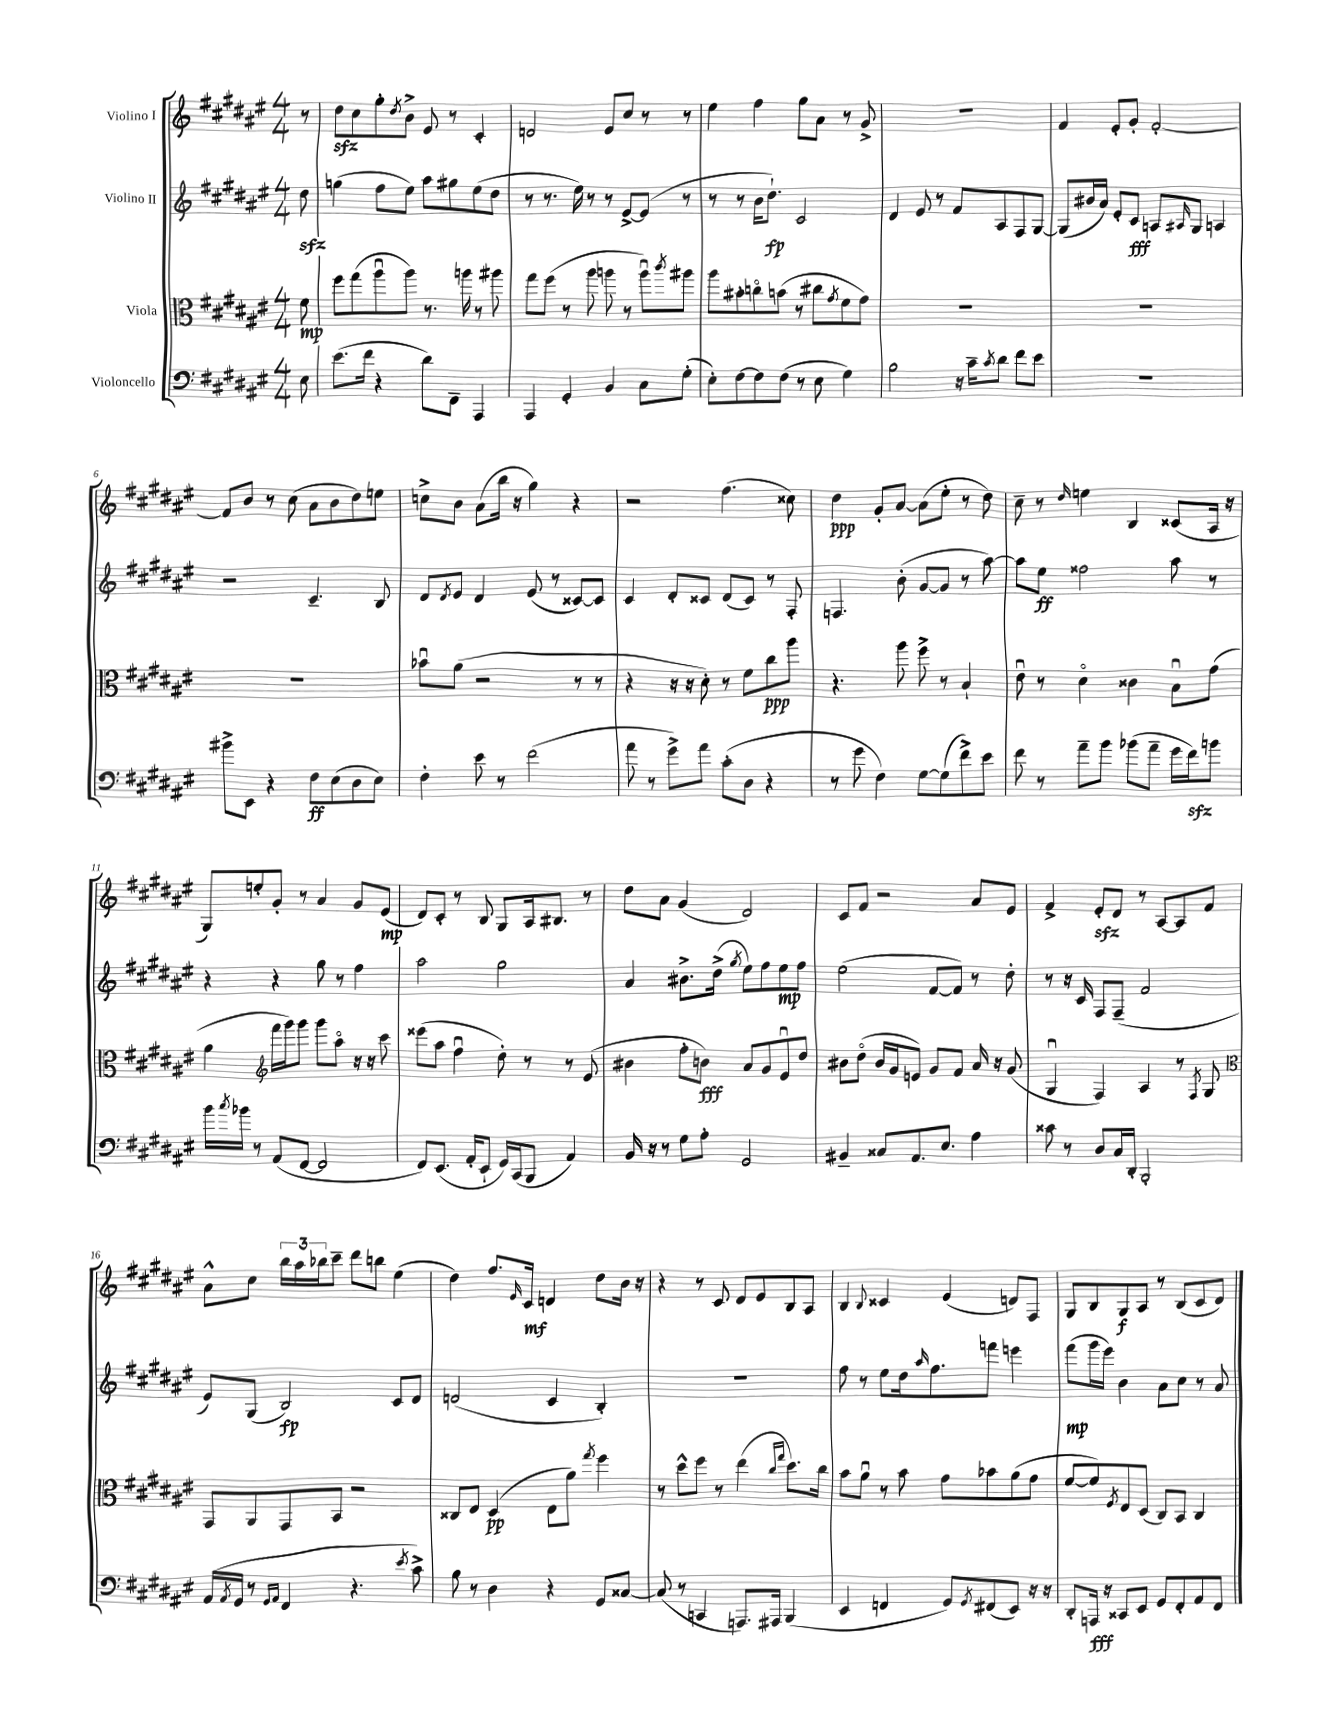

**kern	**dynam	**kern	**dynam	**kern	**dynam	**kern	**dynam
*part4	*part4	*part3	*part3	*part2	*part2	*part1	*part1
*staff4	*staff4	*staff3	*staff3	*staff2	*staff2	*staff1	*staff1
*I"Violoncello	*	*I"Viola	*	*I"Violino II	*	*I"Violino I	*
*clefF4	*	*clefC3	*	*clefG2	*	*clefG2	*
*k[f#c#g#d#a#e#]	*	*k[f#c#g#d#a#e#]	*	*k[f#c#g#d#a#e#]	*	*k[f#c#g#d#a#e#]	*
*M4/4	*	*M4/4	*	*M4/4	*	*M4/4	*
=	=	=	=	=	=	=	=
8E#\	.	8f#\	mp	8dd#zz\	.	8r	.
=1	=1	=1	=1	=1	=1	=1	=1
(8.e#\L	.	8ff#\L	.	(4ggn\	.	8dd#zz\L	.
.	.	(8gg#\	.	.	.	8cc#\	.
16f#\Jk	.	.	.	.	.	.	.
4r	.	8aa#u\	.	8ff#\L	.	8gg#'\	.
.	.	.	.	.	.	8qdd#/	.
.	.	8aa#\J)	.	8ee#\J)	.	8b^\J	.
8d#\L)	.	8.r	.	8aa#\L	.	8e#/	.
8FF#~\J	.	.	.	8gg#X\	.	8r	.
.	.	16aan\	.	.	.	.	.
4AAA#/	.	8r	.	(8ee#\	.	4c#'/	.
.	.	8aa#X\	.	8dd#\J	.	.	.
=2	=2	=2	=2	=2	=2	=2	=2
4AAA#/	.	8gg#\L	.	8r	.	2dn/	.
.	.	(8ff#\J	.	8.r	.	.	.
4GG#'/	.	8r	.	.	.	.	.
.	.	.	.	16ee#\)	.	.	.
.	.	8aa#\	.	8r	.	.	.
4BB/	.	8aan\	.	8r	.	8e#/L	.
.	.	8r	.	[8e#^/L	.	8cc#/J	.
8C#\L	.	8aau\L)	.	(8e#/J]	.	8r	.
.	.	8qccc#/	.	.	.	.	.
(8G#'\J	.	8aa#X\J	.	8r	.	8r	.
=3	=3	=3	=3	=3	=3	=3	=3
8E#'\L)	.	8aa#\L	.	8r	.	4ee#\	.
[8F#\	.	8b#X'\	.	8r	.	.	.
8F#\]	.	8ccn\	.	16b\KL	.	4ff#\	.
.	.	.	.	8.dd#`\J)	fp	.	.
(8F#\J	.	(8bn\J	.	.	.	.	.
8r	.	8r	.	2c#/	.	8gg#\L	.
8E#\	.	8cc#X\L	.	.	.	8a#\J	.
.	.	8qg#/	.	.	.	.	.
4G#\)	.	8f#\	.	.	.	8r	.
.	.	8g#\J)	.	.	.	8g#^/	.
=4	=4	=4	=4	=4	=4	=4	=4
2B\	.	1r	.	4d#/	.	1r	.
.	.	.	.	8e#/	.	.	.
.	.	.	.	8r	.	.	.
16r	.	.	.	8f#/L	.	.	.
16c#~\KL	.	.	.	.	.	.	.
8qc#/	.	.	.	.	.	.	.
8d#\J	.	.	.	8A#/	.	.	.
8f#\L	.	.	.	8F#/	.	.	.
8e#\J	.	.	.	[8G#/J	.	.	.
=5	=5	=5	=5	=5	=5	=5	=5
1r	.	1r	.	(8G#/L]	.	4f#/	.
.	.	.	.	16b#X/L	.	.	.
.	.	.	.	16a#/JJ)	.	.	.
.	.	.	.	8e#'/L	.	8e#'/L	.
.	.	.	.	8c#/J	fff	8g#'/J	.
.	.	.	.	8An/L	.	[2f#'/	.
.	.	.	.	16qqA#X/	.	.	.
.	.	.	.	8G#/J	.	.	.
.	.	.	.	4An/	.	.	.
!!LO:LB:g=z
=6	=6	=6	=6	=6	=6	=6	=6
8b#X^\L	.	1r	.	2r	.	8f#/L]	.
8EE#\J	.	.	.	.	.	8b/J	.
4r	.	.	.	.	.	8r	.
.	.	.	.	.	.	(8cc#\	.
8F#\L	ff	.	.	4.c#~/	.	8a#\L	.
(8E#\	.	.	.	.	.	8b\	.
8D#\	.	.	.	.	.	8dd#\)	.
8E#\J)	.	.	.	8B/	.	8een\J	.
=7	=7	=7	=7	=7	=7	=7	=7
4F#'\	.	8b-Xu\L	.	8d#/L	.	8ccn^\L	.
.	.	.	.	8qd#/	.	.	.
.	.	(8a#\J	.	8e#/J	.	8b\J	.
8e#\	.	2r	.	4d#/	.	(8a#\L	.
8r	.	.	.	.	.	16bb\Jk	.
.	.	.	.	.	.	16r	.
(2f#\	.	.	.	(8e#/	.	4gg#\)	.
.	.	.	.	8r	.	.	.
.	.	8r	.	[8c##X/L)	.	4r	.
.	.	8r	.	8c##/J]	.	.	.
=8	=8	=8	=8	=8	=8	=8	=8
8a#\	.	4r	.	4c#/	.	2r	.
8r	.	.	.	.	.	.	.
8g#^\L)	.	16r	.	8d#'/L	.	.	.
.	.	16r	.	.	.	.	.
8a#\J	.	8d#'\)	.	8c##X/J	.	.	.
(8c#'\L	.	8r	.	(8d#/L	.	(4.ff#\	.
8D#\J	.	8f#\L	.	8c##/J)	.	.	.
4r	.	8cc#\	ppp	8r	.	.	.
.	.	8aa#\J	.	8F#'/	.	8cc##X\)	.
=9	=9	=9	=9	=9	=9	=9	=9
8r	.	4.r	.	4.Fn/	.	4dd#\	ppp
8g#\	.	.	.	.	.	.	.
4F#\)	.	.	.	.	.	8g#'/L	.
.	.	8aa#\	.	(8b'\	.	[8a#/J	.
[8G#\L	.	8ff#^\	.	[8g#/L	.	(8a#\L]	.
(8G#\]	.	8r	.	8g#/J]	.	8ee#'\J	.
8f#^\)	.	4B`/	.	8r	.	8r	.
8e#\J	.	.	.	[8aa#\)	.	8dd#\)	.
=10	=10	=10	=10	=10	=10	=10	=10
8f#\	.	8e#u\	.	8aa#\L]	.	8cc#~\	.
8r	.	8r	.	8ee#\J	ff	8r	.
.	.	.	.	.	.	16qqdd#/	.
8a#~\L	.	4d#\	.	2ff##X\	.	4een\	.
8b\J	.	.	.	.	.	.	.
(8b-X\L	.	4c##X\	.	.	.	4B/	.
8a#~\J	.	.	.	.	.	.	.
16g#\LL	.	8Bu\L	.	8aa#\	.	(8c##X/L	.
16f#zz\J)	.	.	.	.	.	.	.
8bn\J	.	(8g#\J	.	8r	.	16A#/Jk	.
.	.	.	.	.	.	16r	.
!!LO:LB:g=z
=11	=11	=11	=11	=11	=11	=11	=11
16b\LL	.	4a#\	.	4r	.	8G#/L)	.
8qcc#/	.	.	.	.	.	.	.
16b-X\JJ	.	.	.	.	.	.	.
8r	.	.	.	.	.	8een'/	.
*	*	*clefG2	*	*	*	*	*
(8AA#/L	.	16fff#\LL	.	4r	.	8g#'/J	.
.	.	16ggg#\J)	.	.	.	.	.
[8FF#/J	.	8ggg#\J	.	.	.	8r	.
2FF#/]	.	8ggg#\L	.	8gg#\	.	4a#/	.
.	.	8aa#\J	.	8r	.	.	.
.	.	16r	.	4ff#\	.	8g#/L	.
.	.	16r	.	.	.	.	.
.	.	8ccc#\	.	.	.	(8e#/J	mp
=12	=12	=12	=12	=12	=12	=12	=12
8FF#/L)	.	(8eee##X\L	.	2aa#\	.	8d#/L)	.
(8.EE#/J	.	8aa#\J	.	.	.	8c#'/J	.
.	.	4ff#u\	.	.	.	8r	.
16AA#'/KL	.	.	.	.	.	.	.
8EE#`/J	.	.	.	.	.	8B/	.
16GG#/LL)	.	8dd#'\)	.	2gg#\	.	8G#/L	.
(16CC#/J	.	.	.	.	.	.	.
8BBB/J	.	8r	.	.	.	16A#/k	.
.	.	.	.	.	.	8.B#X/J	.
4AA#/)	.	8r	.	.	.	.	.
.	.	(8e#/	.	.	.	8r	.
=13	=13	=13	=13	=13	=13	=13	=13
16BB/	.	4b#X\	.	4a#/	.	8dd#\L	.
16r	.	.	.	.	.	.	.
8r	.	.	.	.	.	8a#\J	.
8G#\L	.	8ff#'\L	.	8.b#X^\L	.	(4g#/	.
8A#'\J	.	8bn\J)	fff	.	.	.	.
.	.	.	.	(16dd#^\Jk	.	.	.
.	.	.	.	8qgg#/	.	.	.
2GG#/	.	8a#/L	.	8ee#\L)	.	2d#/)	.
.	.	8g#/	.	8ff#\	.	.	.
.	.	8e#u/	.	8ee#\	mp	.	.
.	.	8dd#/J	.	8ff#\J	.	.	.
=14	=14	=14	=14	=14	=14	=14	=14
4BB#X~/	.	8b#X\L	.	(2ee#\	.	8c#/L	.
.	.	(8dd#\J	.	.	.	8f#/J	.
8C##X/L	.	16b#/LL	.	.	.	2r	.
.	.	16g#/J	.	.	.	.	.
8.AA#/	.	8en/J)	.	.	.	.	.
.	.	8g#/L	.	[8f#/L	.	.	.
8.E#/J	.	.	.	.	.	.	.
.	.	8f#/J	.	8f#/J])	.	.	.
4A#\	.	16a#/	.	8r	.	8a#/L	.
.	.	16r	.	.	.	.	.
.	.	(8g#/	.	8dd#'\	.	8e#/J	.
=15	=15	=15	=15	=15	=15	=15	=15
8c##X\	.	4G#u/	.	8r	.	4f#^/	.
8r	.	.	.	16r	.	.	.
.	.	.	.	16c#/	.	.	.
8D#/L	.	4F#/)	.	8F#/L	.	8e#zz'/L	.
16C#/L	.	.	.	(8F#~/J	.	8d#/J	.
16DD#'/JJ	.	.	.	.	.	.	.
2BBB'/	.	4A#/	.	2f#/	.	8r	.
.	.	.	.	.	.	[8A#/L	.
.	.	8r	.	.	.	8A#/]	.
.	.	8qF#/	.	.	.	.	.
.	.	8G#/	.	.	.	8f#/J	.
!!LO:LB:g=z
=16	=16	=16	=16	=16	=16	=16	=16
*	*	*clefC3	*	*	*	*	*
(16AA#/LL	.	8GG#/L	.	8e#/L)	.	8a#^^\L	.
8qAA#/	.	.	.	.	.	.	.
16GG#/JJ	.	.	.	.	.	.	.
8r	.	8AA#/	.	(8G#/J	.	8cc#\J	.
16qqGG#/LL	.	.	.	.	.	.	.
16qqAA#/JJ	.	.	.	.	.	.	.
4FF#/	.	8GG#/	.	2B/)	fp	24bb\LL	.
.	.	.	.	.	.	24aa#\	.
.	.	.	.	.	.	24bb-X\J	.
.	.	8BB/J	.	.	.	8ccc#~\J	.
4.r	.	2r	.	.	.	8ddd#\L	.
.	.	.	.	.	.	8bbn\J	.
.	.	.	.	8c#/L	.	(4ee#\	.
8qe#/	.	.	.	.	.	.	.
8c#^\)	.	.	.	8d#/J	.	.	.
=17	=17	=17	=17	=17	=17	=17	=17
8B\	.	8C##X/L	.	(2dn/	.	4dd#\)	.
8r	.	8E#/J	.	.	.	.	.
4D#\	.	(4D#/	pp	.	.	8.ff#/L	.
.	.	.	.	.	.	16qqe#/	.
.	.	.	.	.	.	16c#/Jk	mf
4r	.	8E#\L	.	4c#/	.	4dn/	.
.	.	8a#\J)	.	.	.	.	.
.	.	8qgg#/	.	.	.	.	.
8GG#/L	.	4ff#\	.	4B'/)	.	8dd#\L	.
[8C##X/J	.	.	.	.	.	16b\Jk	.
.	.	.	.	.	.	16r	.
=18	=18	=18	=18	=18	=18	=18	=18
(8C##/]	.	8r	.	1r	.	4r	.
8r	.	8dd#^^\L	.	.	.	.	.
4CCn/	.	8ff#\J	.	.	.	8r	.
.	.	8r	.	.	.	8c#/	.
8.AAAn/L)	.	(4ee#\	.	.	.	8d#/L	.
.	.	.	.	.	.	8e#/	.
16AAA#X/Jk	.	.	.	.	.	.	.
.	.	16qqcc#/LL	.	.	.	.	.
.	.	16qqgg#/JJ	.	.	.	.	.
(4BBB/	.	8.dd#\L)	.	.	.	8B/	.
.	.	.	.	.	.	8A#/J	.
.	.	16cc#\Jk	.	.	.	.	.
=19	=19	=19	=19	=19	=19	=19	=19
4EE#/	.	8b\L	.	8ff#\	.	4B/	.
.	.	8a#u\J	.	8r	.	.	.
.	.	.	.	.	.	8qqB/	.
4FFn/	.	8r	.	8ee#\L	.	4c##X/	.
.	.	8b\	.	16dd#\k	.	.	.
.	.	.	.	16qqaa#/	.	.	.
.	.	.	.	8.ff#\	.	.	.
8GG#/L)	.	8g#\L	.	.	.	(4e#/	.
8qGG#/	.	.	.	.	.	.	.
(8FF#X/	.	8b-X\	.	8fffn\J	.	.	.
8EE#/J)	.	(8a#\	.	4eeen\	.	8dn/L)	.
16r	.	8g#\J	.	.	.	8F#/J	.
16r	.	.	.	.	.	.	.
=20	=20	=20	=20	=20	=20	=20	=20
8DD#'/L	.	[8f#/L	.	(8fff#\L	mp	8G#/L	.
16AAAn/Jk	fff	8f#/])	.	16ggg#\L	.	8B/	.
16r	.	.	.	16eee#\JJ)	.	.	.
.	.	8qF#/	.	.	.	.	.
8CC##X/L	.	8E#/	.	4b\	.	8G#/	f
8EE#/J	.	(8D#/J	.	.	.	8A#/J	.
8GG#/L	.	8C#/L)	.	8a#\L	.	8r	.
8FF#'/	.	8BB/J	.	8cc#\J	.	(8B/L	.
8AA#/	.	4C#/	.	8r	.	8c#/	.
8FF#/J	.	.	.	8a#/	.	8d#/J)	.
==	==	==	==	==	==	==	==
*-	*-	*-	*-	*-	*-	*-	*-
